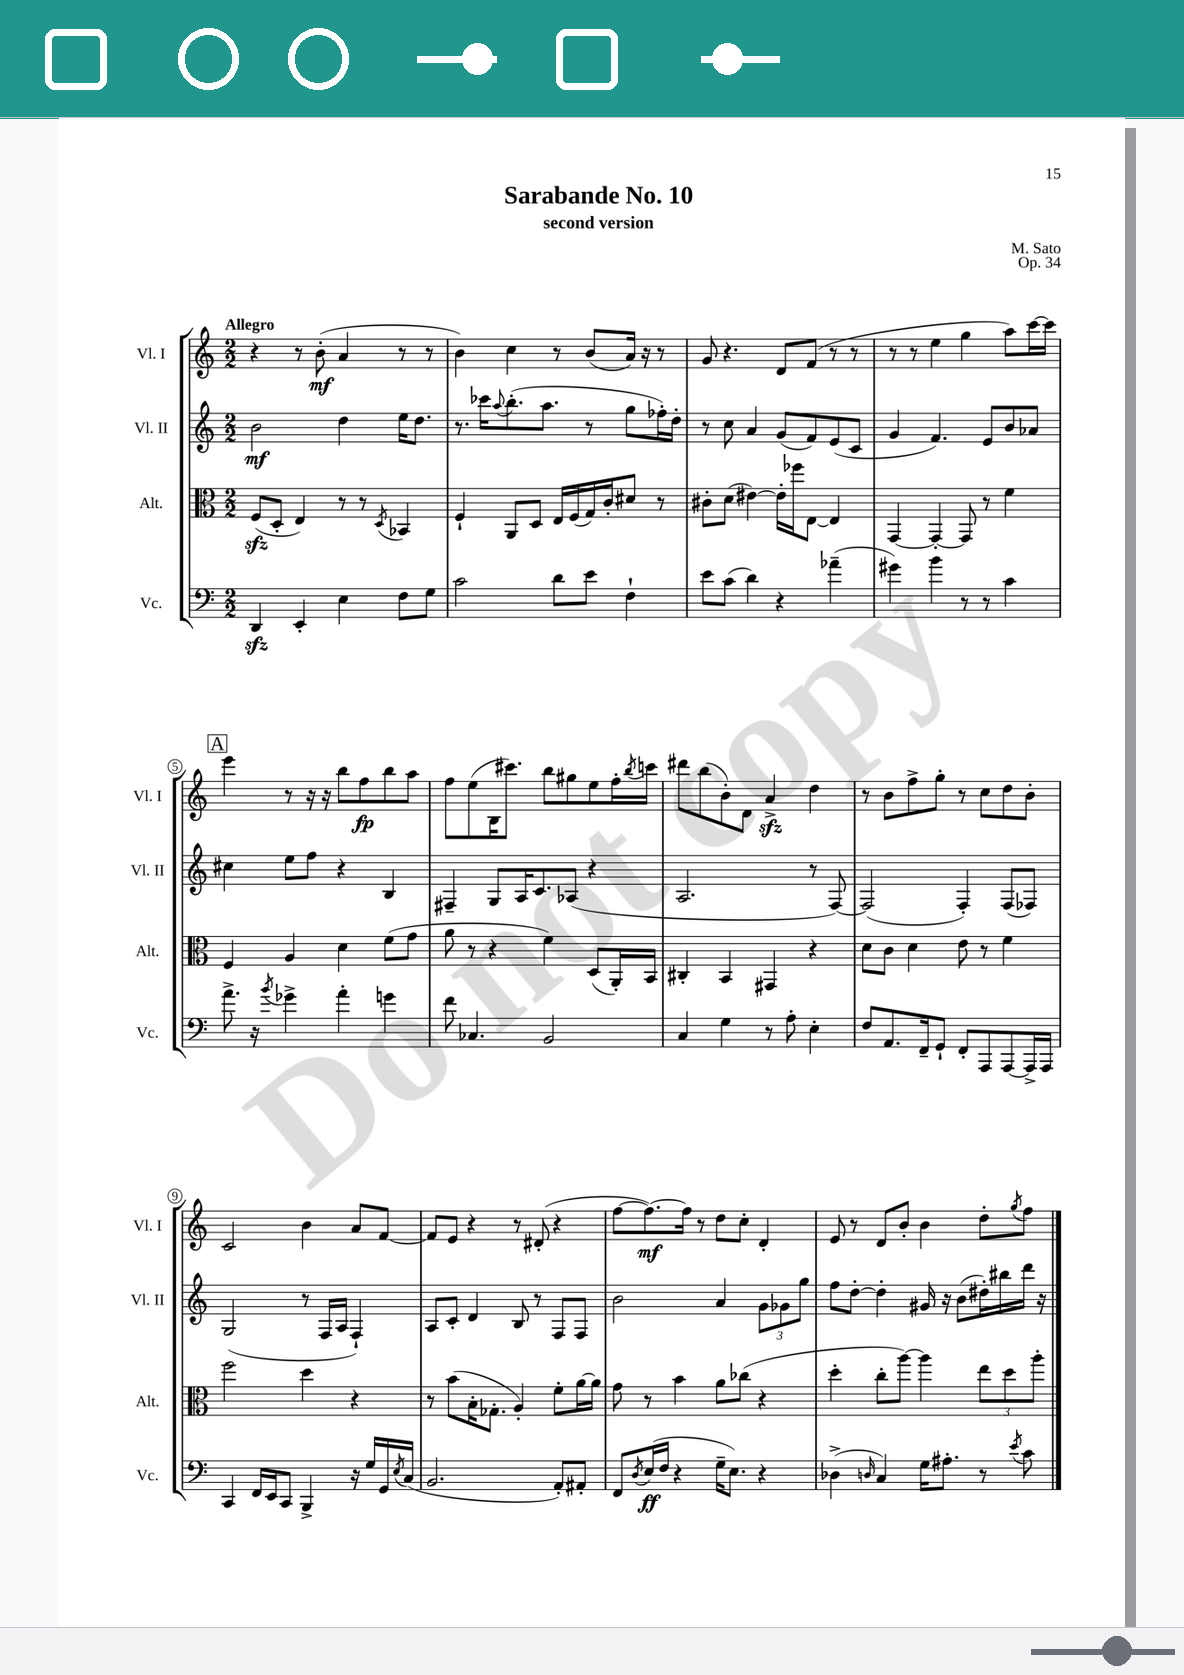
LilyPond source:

\header { title = "Sarabande No. 10" composer = "M. Sato" subtitle = "second version" opus = "Op. 34" }
<<
\new StaffGroup <<
\new Staff = "s0" \with { instrumentName = "Vl. I" shortInstrumentName = "Vl. I" } {
    \clef treble \key c \major \numericTimeSignature \time 2/2 \tempo "Allegro"
    r4 r8 b'8-.\mf( a'4 r8 r8 |
    b'4) c''4 r8 b'8( a'16) r16 r8 |
    g'8 r4. d'8 f'8( r8 r8 |
    r8 r8 e''4 g''4 a''8) c'''16~ c'''16 |
    \mark \markup { \box "A" } e'''4 r8 r16 r16 b''8 f''8\fp b''8 a''8 |
    f''8 e''8( b16 cis'''8.) b''8 gis''8 e''8 f''16-. \acciaccatura { b''8 } c'''16 |
    dis'''8 b''8( b'8-.) d'8 a'4->\sfz d''4 |
    r8 b'8 f''8-> g''8-. r8 c''8 d''8 b'8-. |
    c'2 b'4 a'8 f'8~ |
    f'8 e'8 r4 r8 dis'8-.( r4 |
    f''8~ f''8.~\mf) f''16 r8 d''8 c''8-. d'4-. |
    e'8 r8 d'8 b'8-. b'4 d''8-. \acciaccatura { g''8 } f''8 \bar "|." |
}
\new Staff = "s1" \with { instrumentName = "Vl. II" shortInstrumentName = "Vl. II" } {
    \clef treble \key c \major \numericTimeSignature \time 2/2
    b'2\mf d''4 e''16 d''8. |
    r8. ces'''16 \appoggiatura { a''8 } b''8.-.( a''8. r8 g''8 fes''16-.) d''16-. |
    r8 c''8 a'4 g'8( f'8) e'8( c'8 |
    g'4 f'4.) e'8 b'8 aes'8 |
    \mark \markup { \box "A" } cis''4 e''8 f''8 r4 b4 |
    fis4-- g8 a16 c'8. aes8( r4 |
    a2. r8 f8~) |
    f2( f4-.) f8( fes8) |
    g2( r8 f16 a16 f4-!) |
    a8 c'8-. d'4 b8 r8 f8 f8 |
    b'2 a'4 \tuplet 3/2 { g'8 ges'8 g''8 } |
    f''8 d''8~-. d''4-. gis'16 r16 b'8( dis''16-.) bis''16 d'''16 r16 \bar "|." |
}
\new Staff = "s2" \with { instrumentName = "Alt." shortInstrumentName = "Alt." } {
    \clef alto \key c \major \numericTimeSignature \time 2/2
    f8\sfz( d8-. e4) r8 r8 \acciaccatura { d8 } bes,4 |
    f4-! a,8 d8 e16 f16( g16) c'16-. dis'8 r8 |
    cis'8-. d'8( eis'4~) eis'16-. fes''16 e8~ e4 |
    g,4~ g,4~-. g,8 r8 f'4 |
    \mark \markup { \box "A" } f4 a4 d'4 f'8( g'8 |
    a'8 r8 r4 f'4) d8( a,16-.) b,16 |
    cis4-. b,4 gis,4 r4 |
    d'8 c'8 d'4 e'8 r8 f'4 |
    f''2 d''4 r4 |
    r8 b'8( b16-. ges8.-. a4-.) f'8-. a'16~ a'16 |
    g'8 r8 b'4 a'8 ces''8( r4 |
    d''4-. c''8-. a''8~) a''4 \tuplet 3/2 { e''8 d''8 a''8-. } \bar "|." |
}
\new Staff = "s3" \with { instrumentName = "Vc." shortInstrumentName = "Vc." } {
    \clef bass \key c \major \numericTimeSignature \time 2/2
    d,4\sfz e,4-. e4 f8 g8 |
    c'2 d'8 e'8 f4-! |
    e'8 c'8( d'4) r4 aes'4--( |
    gis'4) b'4 r8 r8 c'4 |
    \mark \markup { \box "A" } a'8.-> r16 \acciaccatura { b'8 } ges'4-> a'4-. g'4 |
    f'8 ces4. b,2 |
    c4 g4 r8 a8-. e4-. |
    f8 a,8. f,16-- g,8-! f,8-. a,,8 a,,8~ a,,16-> a,,16 |
    c,4 f,16 e,16 c,8 b,,4-> r16 g16 g,16 \acciaccatura { e8 } c16( |
    b,2. a,8-.) ais,8-. |
    f,8 \acciaccatura { d8 } e16\ff( f16 r4 g16-- e8.) r4 |
    des4->( \grace { d16 } c4) g16 ais8.-. r8 \acciaccatura { e'8 } c'8 \bar "|." |
}
>>
>>
\layout { \context { \Score \override BarNumber.stencil = #(make-stencil-circler 0.1 0.3 ly:text-interface::print) } }
